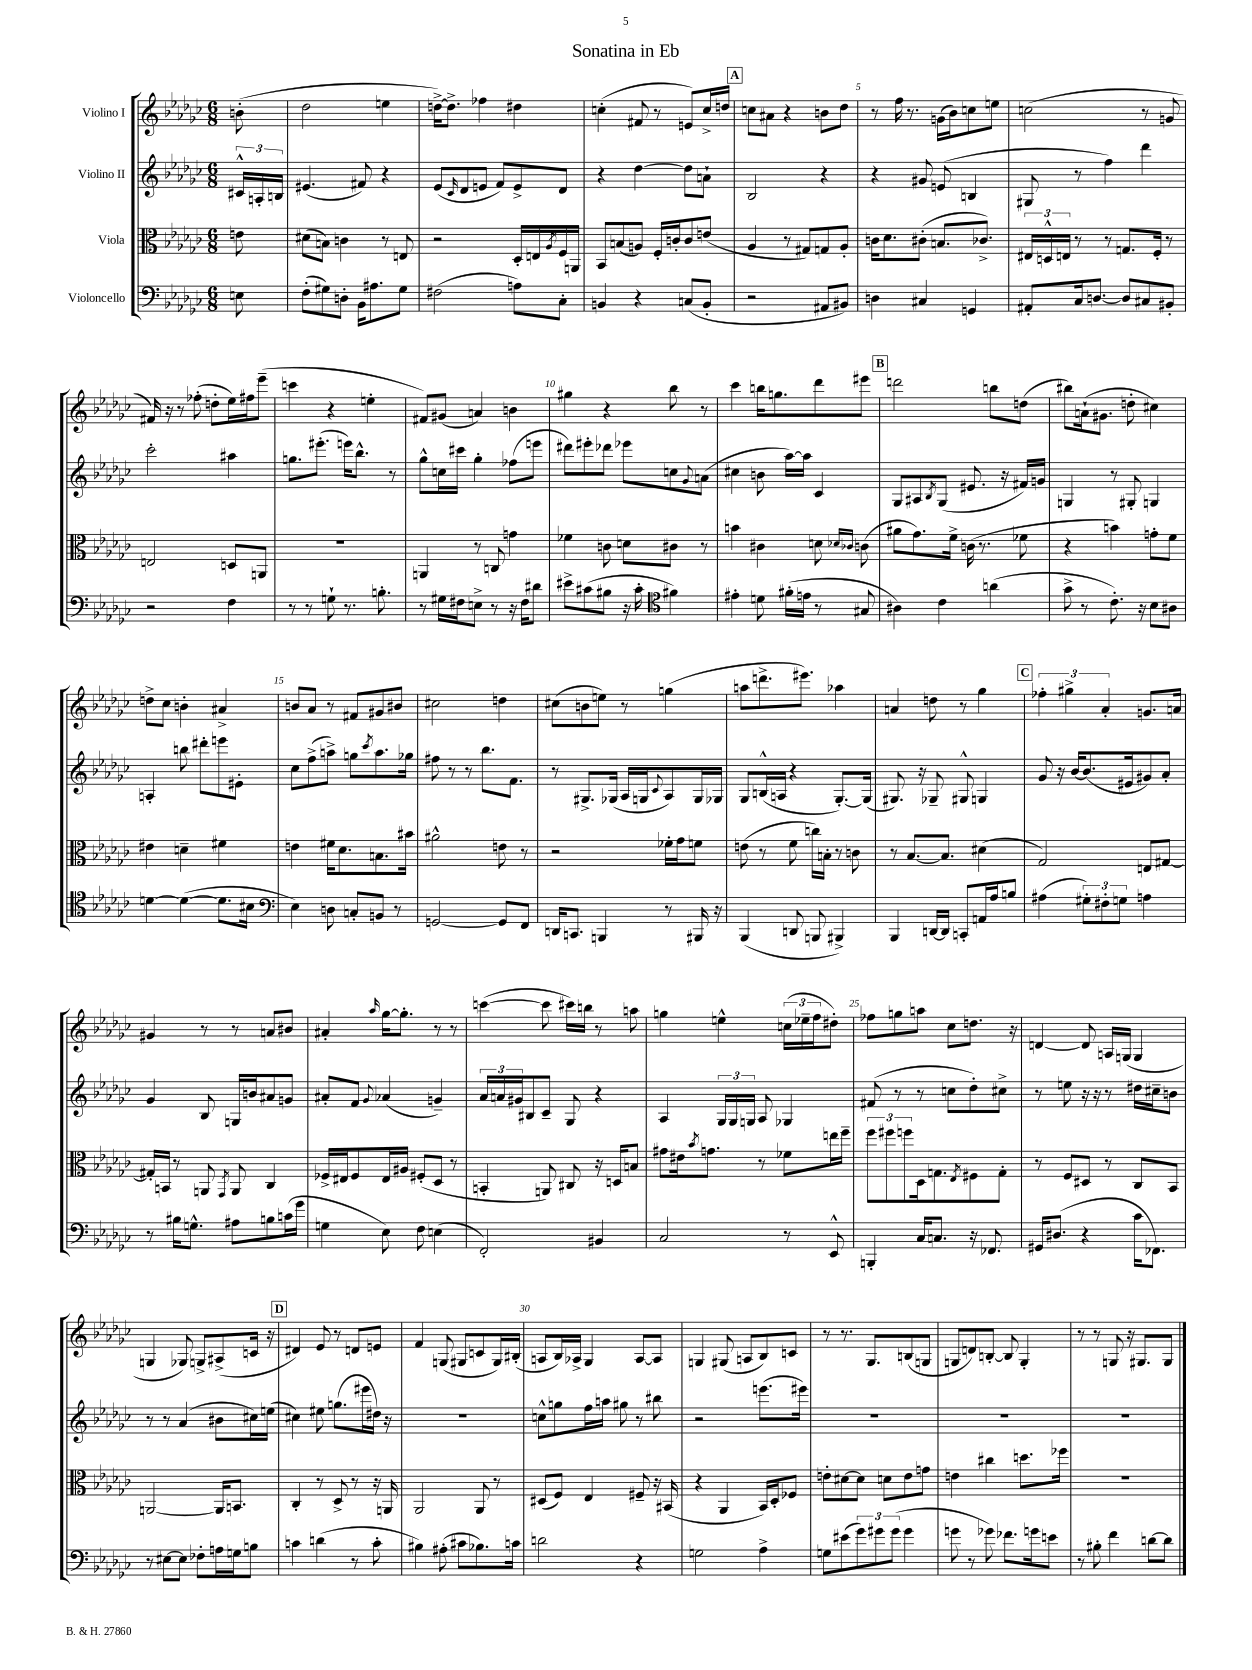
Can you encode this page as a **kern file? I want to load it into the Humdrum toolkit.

**kern	**kern	**kern	**kern
*staff4	*staff3	*staff2	*staff1
*clefF4	*clefC3	*clefG2	*clefG2
*k[b-e-a-d-g-c-]	*k[b-e-a-d-g-c-]	*k[b-e-a-d-g-c-]	*k[b-e-a-d-g-c-]
*M6/8	*M6/8	*M6/8	*M6/8
8E\	8e\	24c#^^/LL	(8b'\
.	.	24A'/	.
.	.	24B/JJ	.
=	=	=	=
(8F'\L	(8d#\L	(4.e#/	2dd-\
8G#\)	8B\J)	.	.
8D'\J	4c\	.	.
16BB-\LK	.	8f#/)	.
8.A#\	.	.	.
.	8r	4r	4ee\
8G#\J	8E/	.	.
=	=	=	=
(2F#\	2r	(8e-/L	[16dd^\LK)
.	.	.	8.dd^\]J
.	.	16qqc-/	.
.	.	8d-/	.
.	.	8e/J	4ff-\
.	.	8f/L)	.
8A\L)	16D-'/LL	8e^/	4dd#\
.	16E/	.	.
.	8qA-/	.	.
8C-'\J	16F/	8d-/J	.
.	16AA/JJ	.	.
=	=	=	=
4BB/	8BB-/L	4r	(4cc'\
.	(8B/	.	.
4r	8A/J)	[4dd-\	8f#/
.	16F'/LL	.	8r
.	16c'/J	.	.
(8C/L	8c/	8dd-\]L	8e/L)
8BB'/J	(8e/J	8a`\J	16cc^/L
.	.	.	16dd/JJ
=	=	=	=
2r	4A-/	2B-/	8cc\L
.	.	.	8a#\J
.	8r	.	4r
.	8G#/L)	.	.
8AA#/L	8G/	4r	8b\L
8BB#/J)	8A-'/J	.	8dd-\J
=	=	=	=
4D\	16c\LK	4r	8r
.	8.d-\	.	.
.	.	.	16ff\
.	.	.	8.r
4C#/	(8c#'\J	8g#/	.
.	8.B/L	(8e/	(16g\LL
.	.	.	16b-\J)
4GG/	.	4B/	8cc\
.	8.c-^/J)	.	.
.	.	.	8ee\J
=	=	=	=
8AA#'/L	24E#/LL	8G#/	(2cc\
.	24D^^/	.	.
.	24E/JJ	.	.
16C-/k	8r	8r	.
[8.D/J	.	.	.
.	8r	4ff\)	.
8D/]L	8.G/L	.	.
8C#/	.	4ddd-\	8r
.	16F'/Jk	.	.
8BB#'/J	8r	.	8g/
=	=	=	=
2r	2E/	2ccc-'\	16f#/)
.	.	.	16r
.	.	.	8r
.	.	.	(8ff-'\
.	.	.	8dd'\L
4F\	8D/L	4aa#\	16ee-\L)
.	.	.	16ff#\J
.	8AA/J	.	(8eee-~\J
=	=	=	=
8r	2.r	8.gg\L	4ccc\
8r	.	.	.
.	.	(8.eee#'\J	.
8G`\	.	.	4r
8.r	.	16eee\LK)	.
.	.	8.bb-^^\J	.
.	.	.	4ee'\
8.B'\	.	.	.
.	.	8r	.
=	=	=	=
8r	4AA/	8gg-^^\L	8f#/L)
16G#\LL	.	16cc\L	(8g#/J
16F#\J	.	16ccc#\JJ	.
8E^\J	8r	4gg-'\	4a/)
8r	8C/	.	.
16r	4g\	(8ff-\L	4b\
16F#\LK	.	.	.
8d#\J	.	8eee\J	.
=	=	=	=
8e#^\L	4f-\	8ddd#\L)	4gg#\
(8c#\	.	8eee#'\	.
8B#\J	8c\	8ddd-\J	4r
16r	8d\L	8eee-\L	.
16c#'\	.	.	.
*clefC4	*	*	*
4f#\)	8c#\J	8cc\	8bb-\
.	.	8qqg-/	.
.	8r	(8a\J	8r
=	=	=	=
4e#'\	4b\	4cc#\	4ccc-\
8d\	4c#\	8b\	16bb\LK
.	.	.	8.gg\
(16f#'\LL	.	[16aa-\LL)	.
16e\JJ	.	16aa-\]JJ	.
8r	8d\	4c-/	8ddd-\
.	16qqd-/LL	.	.
.	16qqc-/JJ	.	.
8G#/	(8c\	.	8eee#\J
=	=	=	=
4A#\)	8a#\L	8G-/L	2ddd\
.	8.g-\)	8A#/	.
.	.	8qB-/	.
4c-\	.	(8G-/J	.
.	16f^\Jk	.	.
.	(16c\	8.e#/	.
.	8.r	.	.
(4a\	.	.	8bb\L
.	.	16r	.
.	8f-\	16f#/LL)	(8dd\J
.	.	16g/JJ	.
=	=	=	=
8g-^\	4r	4G/	8bb#\L)
8r	.	.	(16a`\k
.	.	.	8.g#\J
8.c-'\)	4b\)	8r	.
.	.	8G#'/	8dd'\
16r	.	.	.
8B-\L	8g'\L	4G/	4cc#\)
8A#\J	8f\J	.	.
=	=	=	=
[4d\	4e#\	4A'/	8dd^\L
.	.	.	8cc-\J
(4d\_	4d~\	8bb\	4b'\
.	.	8ddd#'\L	.
8.d\]L	4f#\	8eee\	4a#^/
.	.	8e#'\J	.
16B#\Jk	.	.	.
=	=	=	=
*clefF4	*	*	*
4E-\)	4e\	8cc-\L	8b/L
.	.	(8ff^\	8a-/J
8D\	16f#\LK	8aa^\J)	8r
.	8.d-\	.	.
8C'/L	.	8gg\L	8f#/L
.	.	8qccc-/	.
8BB/J	8.B\	8.aa\	8g#/
8r	.	.	8b#/J
.	16b#\Jk	16gg-\Jk	.
=	=	=	=
[2GG/	2a#^^\	8ff#\	2cc#\
.	.	8r	.
.	.	8r	.
.	.	8.bb-\L	.
8GG/]L	8e\	.	4dd\
.	.	8.f\J	.
8FF/J	8r	.	.
=	=	=	=
16DD/LK	2r	8r	(8cc#\L
8.CC/J	.	.	.
.	.	8.G#^/L	8b\
4BBB/	.	.	8ee\J)
.	.	(16G-/Jk	.
.	.	16A-/LL	8r
.	.	16G/J	.
.	.	8qqc-/	.
8r	16f-'\LL	8A-/)	(4gg\
.	16g-\J	.	.
16BBB#/	8f\J	16G/L	.
16r	.	16G-/JJ	.
=	=	=	=
(4BBB-/	(8e\	8G-/L	8aa\L
.	8r	(16B^^/L	8.ddd^\
.	.	16A/JJ	.
8DD/	8f\	4r	.
.	.	.	8.eee#\J)
8BBB/	16cc\LL)	.	.
.	16B'\JJ	.	.
4BBB#^/)	8r	[8.G-'/L)	4aa-\
.	8c\	.	.
.	.	(16G-/]Jk	.
=	=	=	=
4BBB-/	8r	8.G#/)	4a/
.	[8.B-/L	.	.
.	.	16r	.
[16DD/LL	.	8G-~/	8dd\
16DD/]JJ	8.B-/]J	.	.
8CC'/L	.	8G#^^/	8r
16AA/L	(4d#\	4G/	4gg-\
16A-/J	.	.	.
8B/J	.	.	.
=	=	=	=
(4A#\	2G-/)	8g-/	6ff-'\
.	.	16r	.
.	.	.	6gg#^\
.	.	[16b-/LK	.
12G#'\L)	.	(8.b-/]	.
12F#'\	.	.	6a-'/
12G\J	.	.	.
.	.	16e#/k	.
4A\	8E/L	8g#/)	8.g/L
.	[8G#/J	8a-'/J	.
.	.	.	16a/Jk
=	=	=	=
8r	16G#'/]LL	4g-/	4g#/
.	16BB/JJ	.	.
16B#\LK	8r	.	.
8.G^^\J	.	.	.
.	8AA/	8B-/	8r
.	8qGG-/	.	.
8A#\L	8AA/	16G/LL	8r
.	.	16b/J	.
8B\	4C-/	8a#/	8a/L
(16c\L	.	8g/J	8b#/J
16g-\JJ	.	.	.
=	=	=	=
4G\	16F-^/LL	8a#'/L	4a#'/
.	16E#/J	.	.
.	8F-/	8f/J	.
.	.	8qqg-/	16qqaa-/
8E-\)	16E#/L	(4a-/	[16gg-\LK
.	16A#/JJ	.	8.gg-'\]J
8F\	(8F#'/L	.	.
(4E\	8D-/J	4g~/)	8r
.	8r	.	8r
=	=	=	=
2FF'/)	4BB'/	24a-/LL	([4ccc\
.	.	24a/	.
.	.	24g#/J	.
.	.	8B#/	.
.	8AA/)	8c-~/J	8ccc\]
.	8C#/	8G-/	16ccc#\LL)
.	.	.	16bb\JJ
4BB#/	16r	4r	8r
.	16D/LK	.	.
.	8B/J	.	8aa\
=	=	=	=
2C-/	8g#\L	4A-/	4gg\
.	16e#\k	.	.
.	8qb-/	.	.
.	8.g\J	.	.
.	.	24G-/LL	4ee^^\
.	.	24G-/	.
.	.	24G/JJ	.
.	8r	8A-/	.
8r	8f-\L	4G-/	(24cc\LL
.	.	.	24ee-~\
.	.	.	24ff\J
8EE-^^/	16ee\L	.	8dd#'\J)
.	16ff~\JJ	.	.
=	=	=	=
4BBB'/	12ff\L	(8f#/	8ff-\L
.	12ff#\	.	.
.	.	8r	8gg\
.	12ff\	.	.
16C-/LK	16D-\k	8r	8aa\J
8.C/J	8.G\	.	.
.	.	8cc\L	8cc-\L
.	8qE-/	.	.
16r	8F#\	8dd-'\)	8.dd\J
8.FF-/	.	.	.
.	8G'\J	8cc#^\J	.
.	.	.	16r
=	=	=	=
16GG#/LK	8r	8r	[4d/
(8.D#/J	.	.	.
.	8F/L	8ee\	.
4r	8D#/J	16r	8d/]
.	.	16r	.
.	8r	8r	16A/LL
.	.	.	(16G/JJ
16c-\LK	8C-/L	16dd#\LL	4G/
8.FF-\J)	.	16cc#~\J	.
.	8BB-/J	8b\J	.
=	=	=	=
8r	[2AA/	8r	4G/
[8E#\L	.	8r	.
8E#\]J	.	(4a-/	8G-/)
8F-'\L	.	.	8G^/L
16A\L	16AA/]LK	8b#\L	(8A#^/
16G\J	8.BB/J	.	.
8B\J	.	16cc#\L)	16c/Jk
.	.	(16ee\JJ	16r
=	=	=	=
4c\	4C-'/	4cc#\)	4d#/)
(4d\	8r	8ee#\	8e-/
.	8D-^/	(8.gg\L	8r
8r	8r	.	8d/L
.	.	16eee#\L	.
8c'\	16r	16dd#\JJ)	8e/J
.	16AA/	16r	.
=	=	=	=
4B#\)	2AA-/	2.r	4f/
(8A#'\	.	.	(8G/
8c#\L	.	.	8G#/L
8.B-\)	8AA-/	.	8c/
.	8r	.	16G#/L)
16c\Jk	.	.	(16B#'/JJ
=	=	=	=
2d\	(8D#/L	8cc^^\L	8A/L
.	8F/J)	8gg\	16B-/L)
.	.	.	16A-^/JJ
.	4E-/	16ff\L	4G-/
.	.	16aa\JJ	.
.	.	8gg#\	.
4r	8F#~/	8r	[8A-/L
.	16r	8bb#\	8A-/]J
.	(16BB#/	.	.
=	=	=	=
2G\	4r	2r	4G/
.	4AA-/	.	(8G#/
.	.	.	8A/L
4A-^\	16BB-/LL)	(8.eee\L	8B-/)
.	16D-'/J	.	.
.	8F-/J	.	8c/J
.	.	16eee#\Jk)	.
=	=	=	=
8G\L	8e'\L	2.r	8r
(8e#\	[8d#\	.	8.r
12g-\)	8d#\]J	.	.
.	.	.	8.G-/L
12g#\	.	.	.
.	8d\L	.	.
(12g#\J	.	.	.
4g#\	8e\	.	(8B/
.	8g\J	.	8G/J
=	=	=	=
8g\	4e\	2.r	8G/L
8r	.	.	8d/)
8g-\)	4cc#\	.	[8B'/J
8.f-\L	.	.	8B/]
.	8.dd\L	.	4G'/
16g\k	.	.	.
8e\J	.	.	.
.	16ff-\Jk	.	.
=	=	=	=
8r	2.r	2.r	8r
8B#'\	.	.	8r
4f\	.	.	8G/
.	.	.	16r
.	.	.	8.G#/L
[8d\L	.	.	.
8d\]J	.	.	8G#/J
==	==	==	==
*-	*-	*-	*-
